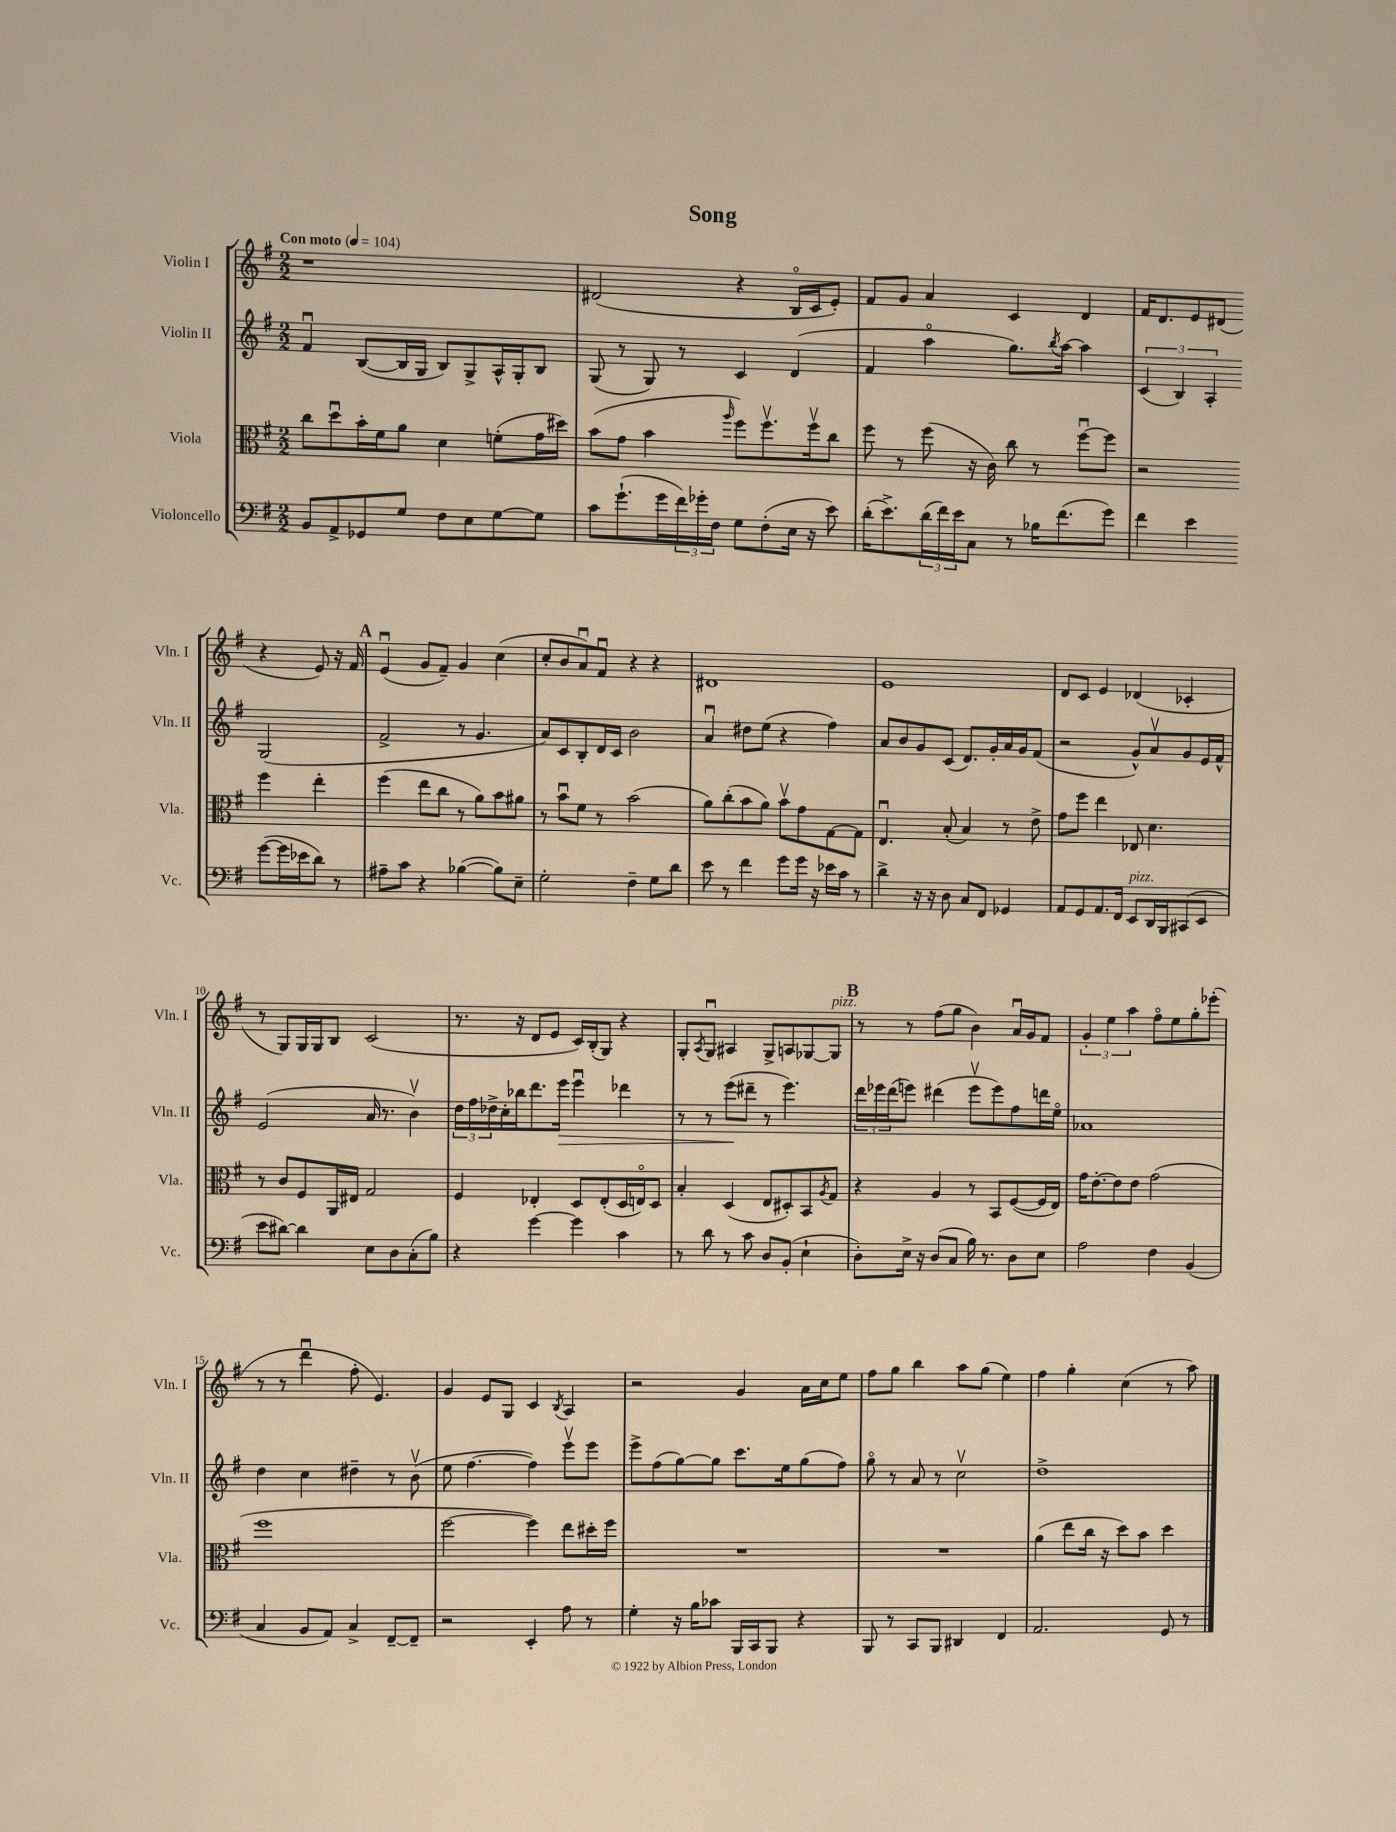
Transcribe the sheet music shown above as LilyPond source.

\header { title = "Song" }
<<
\new StaffGroup <<
\new Staff = "s0" \with { instrumentName = "Violin I" shortInstrumentName = "Vln. I" } {
    \clef treble \key g \major \numericTimeSignature \time 2/2 \tempo "Con moto" 4 = 104
    r1 |
    dis'2( r4 b16\flageolet c'16 e'8-.) |
    fis'8 g'8 a'4 c'4 d'4 |
    fis'16 d'8. e'8 dis'8( r4 e'8) r16 fis'16 |
    \mark \markup { \bold "A" } e'4\downbow( g'8 fis'8--) g'4 c''4( |
    c''8-. b'8 a'8\downbow) fis'8\downbow r4 r4 |
    dis'1 |
    e'1 |
    d'8 c'8 e'4 des'4( ces'4-. |
    r8 g8) g16 g16 b8 c'2( |
    r8. r16 d'8 e'8 c'16) b16-.( g8) r4 |
    g8-. \acciaccatura { a8 } g8\downbow ais4 g8-> a8 ges8~ ges8^\markup { \italic "pizz." } |
    \mark \markup { \bold "B" } r8 r8 fis''8( g''8 b'4) a'16\downbow g'16 fis'8 |
    \tuplet 3/2 { g'4-. e''4 a''4 } fis''8\flageolet e''8 g''8-. ees'''8-.( |
    r8 r8 d'''4\downbow fis''8-. e'4.) |
    g'4 e'8 g8 c'4 \acciaccatura { b8 } a4 |
    r2 g'4 a'16 c''16 e''8 |
    fis''8 g''8 b''4 a''8 g''8( e''4) |
    fis''4 g''4-. c''4( r8 a''8) \bar "|." |
}
\new Staff = "s1" \with { instrumentName = "Violin II" shortInstrumentName = "Vln. II" } {
    \clef treble \key g \major \numericTimeSignature \time 2/2
    fis'4\downbow b8~( b16 g16 b8) g8-> a16-^ g16-. b8 |
    g8( r8 g8) r8 c'4 d'4( |
    fis'4 a''4\flageolet g''8.) \acciaccatura { b''8 } a''16~ a''4 |
    \tuplet 3/2 { c'4( b4) a4-. } g2( |
    \mark \markup { \bold "A" } fis'2-> r8 g'4. |
    a'8) c'8 b8-. d'16 c'16 b'2 |
    a'4\downbow dis''8 e''8( r4 fis''4) |
    a'8 b'8 g'8 c'8( d'8.) g'16-. a'16 g'16 fis'8( |
    r2 g'8-^) a'8\upbow g'8 e'16 fis'16-^ |
    e'2( a'16 r8. b'4\upbow) |
    \tuplet 3/2 { d''16 fis''16 des''16-> } c''16-. bes''16 d'''8. e'''16\> e'''4\downbow des'''4 |
    r8 r8 e'''8\!( dis'''8-- r8 e'''4.) |
    \mark \markup { \bold "B" } \tuplet 3/2 { d'''16 ees'''16 d'''16( } e'''8) dis'''4( e'''8\upbow e'''8) fis''8 d'''16 e''16\flageolet |
    aes'1 |
    d''4 c''4 dis''4-- r8 b'8\upbow( |
    e''8 fis''4.~ fis''4) e'''8\upbow e'''8 |
    e'''8-> fis''8( g''8~) g''8 c'''8. e''16 g''8( fis''8) |
    g''8\flageolet r8 a'8 r8 c''2\upbow |
    d''1-> \bar "|." |
}
\new Staff = "s2" \with { instrumentName = "Viola" shortInstrumentName = "Vla." } {
    \clef alto \key g \major \numericTimeSignature \time 2/2
    c''8 d''8\downbow b'16-. fis'16 a'8 d'4 f'8-.( g'16 dis''16) |
    b'8( g'8 b'4 \grace { a''16 } fis''8) fis''8.\upbow fis''16\upbow c''8 |
    fis''8 r8 fis''8( r16 c'16) c''8 r8 fis''8~\downbow fis''8 |
    r2 fis''4 e''4-. |
    \mark \markup { \bold "A" } fis''4( e''8 c''8 r8 a'8) b'8 ais'8 |
    r8 b'8\downbow fis'8 r8 b'2( |
    a'8) c''8-.( b'8 a'8) b'8\upbow g'8 g8~ g8 |
    e4.\downbow b8-.( b4) r8 e'8-> |
    g'8 fis''8 e''4 ees8 d'4. |
    r8 c'8 fis8 a,16 eis16 g2 |
    fis4 ees4-. d8 ees8-.( d16 e16\flageolet) d8 |
    b4-. d4( e8 dis8-.) b,8 \acciaccatura { a8 } g8 |
    \mark \markup { \bold "B" } r4 a4 r8 b,8 fis8~( fis16 e16) |
    g'16 e'8.~-. e'8 e'8 g'2( |
    fis''1 |
    fis''2~ fis''4) e''8 dis''16-. fis''16 |
    R1 |
    R1 |
    a'4( e''8 c''16 r16 d''8) b'8 d''4 \bar "|." |
}
\new Staff = "s3" \with { instrumentName = "Violoncello" shortInstrumentName = "Vc." } {
    \clef bass \key g \major \numericTimeSignature \time 2/2
    b,8 a,8-> ges,8 g8 fis8 e8 g8~ g8 |
    c'8 g'8.-!( g'16 \tuplet 3/2 { fis'16) ges'16-. fis16 } g8 fis8-.( e16 r16 e'8) |
    d'16-.( e'8.->) \tuplet 3/2 { d'16( fis'16) e'16 } c8 r8 bes16 fis'8.( g'8) |
    fis'4 e'4 g'8~( g'16 ees'16 d'8) r8 |
    \mark \markup { \bold "A" } ais8-- c'8 r4 bes4~( bes8) e8-- |
    g2-. fis4-- g8 d'8 |
    e'8 r8 fis'4 g'8 g'16 r16 ees'16 c'16 r8 |
    d'4-> r16 r16 d8 c8 fis,8 ges,4 |
    a,8 g,8 a,8. fis,16 e,8^\markup { \italic "pizz." } d,16 b,,16 cis,8( e,8 |
    e'8 dis'8~) dis'4 e8 d8 c8-.( b8) |
    r4 g'4~ g'4 c'4 |
    r8 d'8 r8 c'8 d8 b,8-.( e4-! |
    \mark \markup { \bold "B" } d8-.) e16-> r16 d8( c8 b16) r8. d8 e8 |
    a2 fis4 b,4( |
    c4 b,8 a,8) c4-> fis,8~-- fis,8-- |
    r2 e,4-. a8 r8 |
    g4-. r16 b16 ces'8 b,,16 c,16 b,,8 r4 |
    b,,8 r8 c,8 b,,8 dis,4 fis,4 |
    a,2. g,8 r8 \bar "|." |
}
>>
>>
